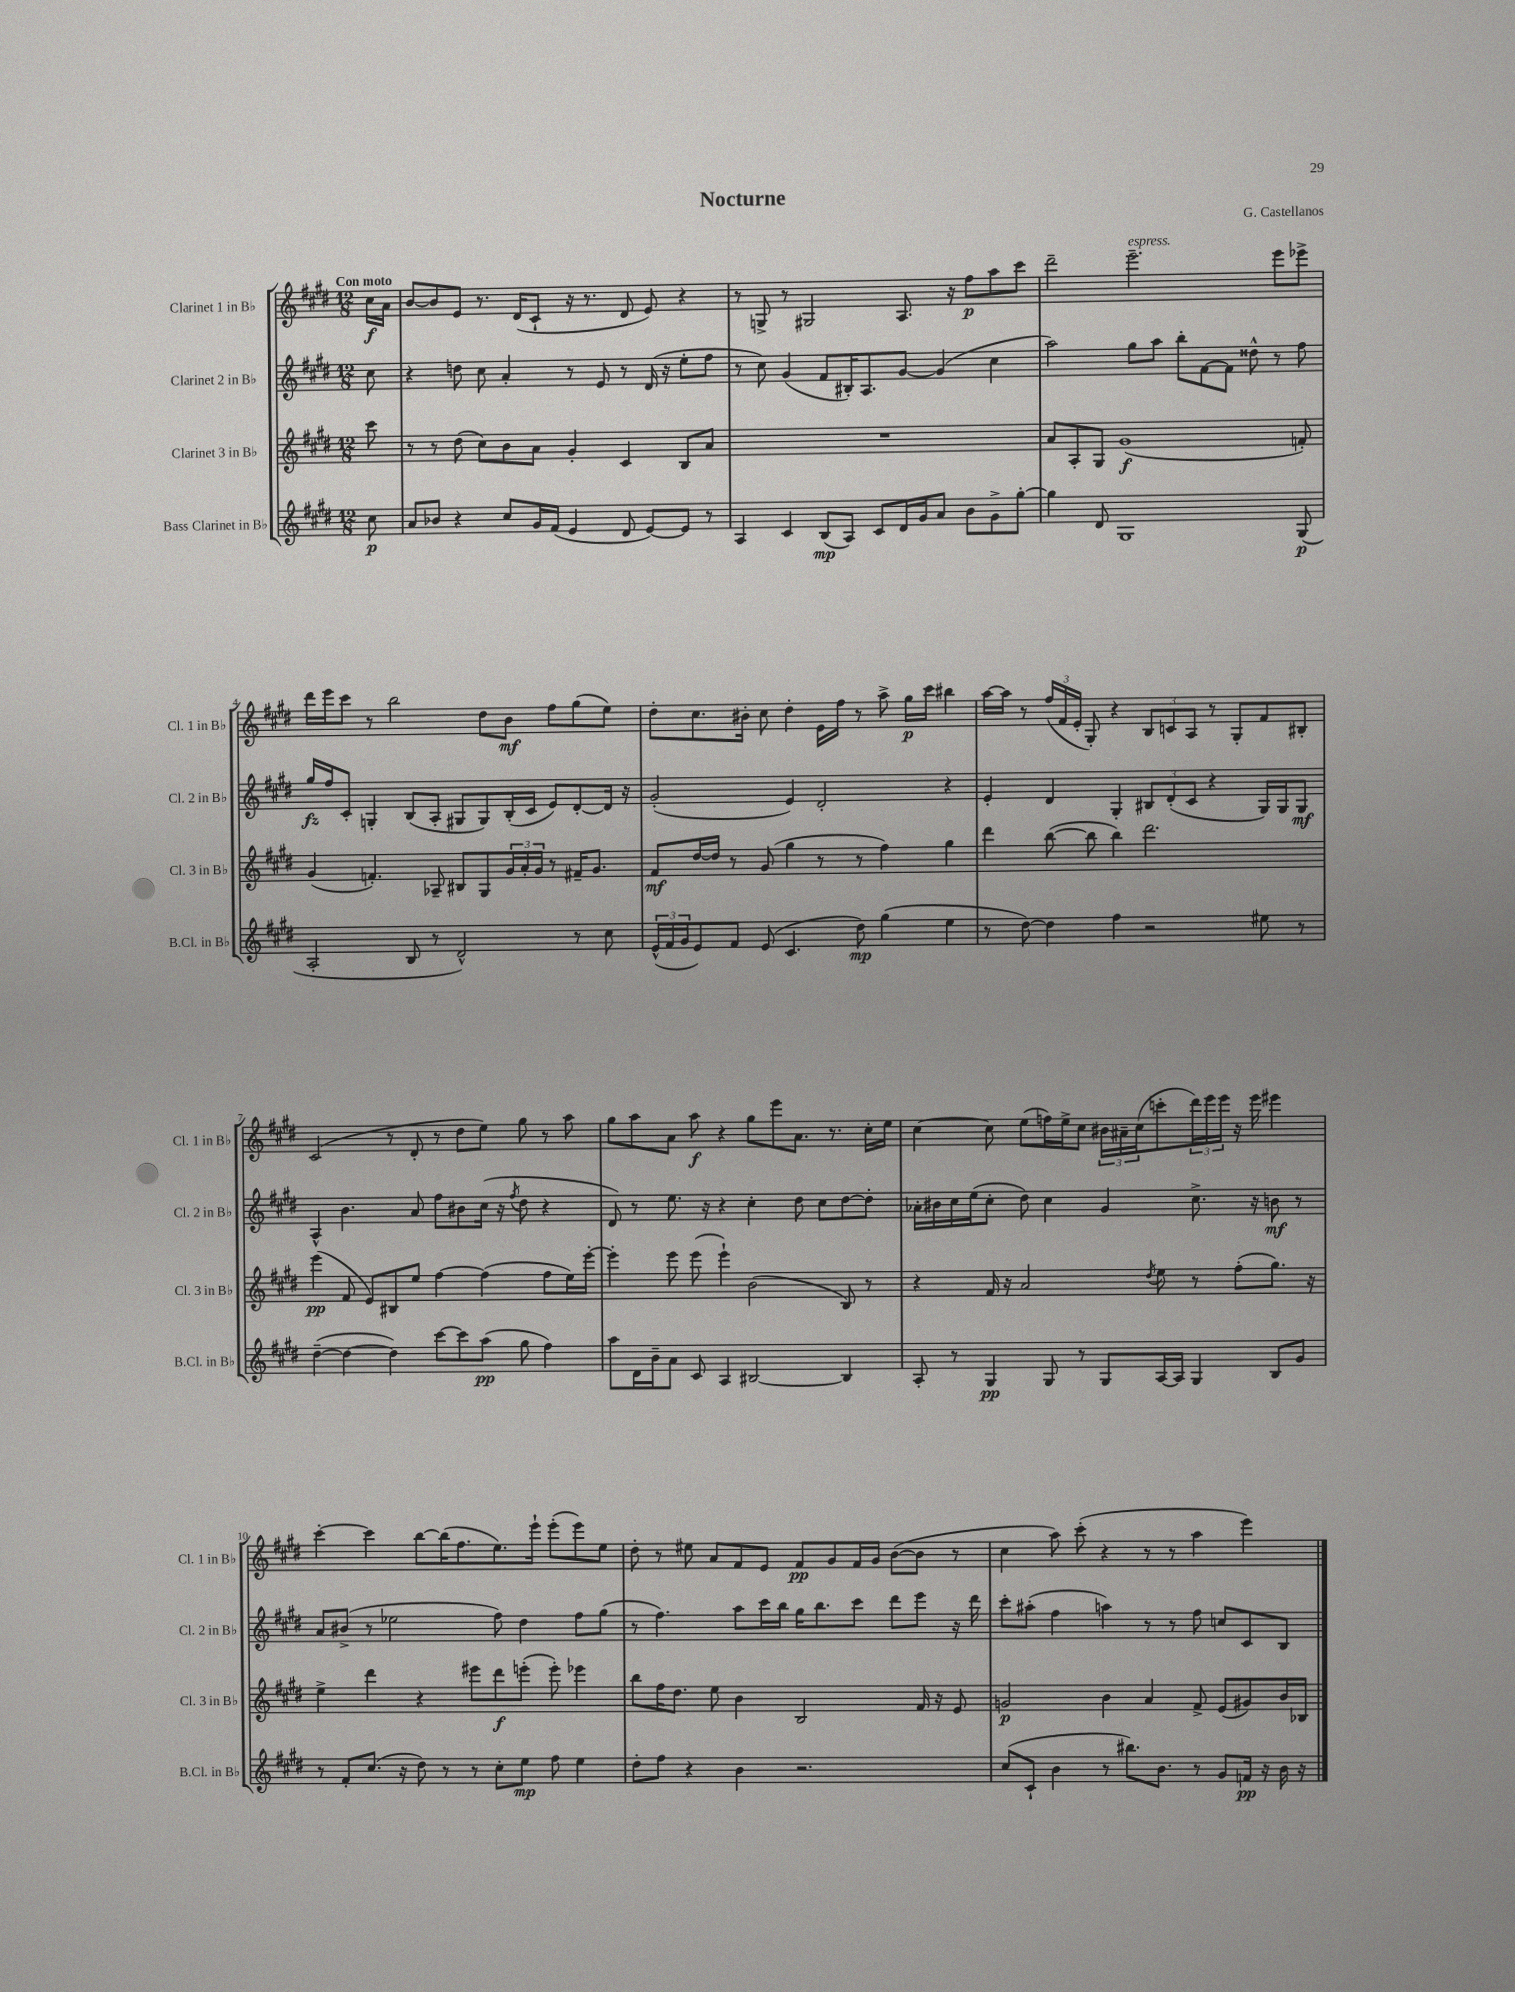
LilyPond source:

\header { title = "Nocturne" composer = "G. Castellanos" }
<<
\new StaffGroup <<
\new Staff = "s0" \with { instrumentName = "Clarinet 1 in Bb" shortInstrumentName = "Cl. 1 in Bb" } {
    \clef treble \key e \major \numericTimeSignature \time 12/8 \partial 8 \tempo "Con moto"
    cis''16\f a'16 |
    b'8~ b'8 e'8 r8. dis'16( cis'8-! r16 r8. dis'8 e'8) r4 |
    r8 g8-> r8 gis2 a8. r16 fis''8\p a''8 cis'''8 |
    dis'''2-- e'''2.--^\markup { \italic "espress." } e'''8 ees'''8-> |
    dis'''16 e'''16 cis'''8 r8 b''2 dis''8 b'8\mf fis''8 gis''8( e''8) |
    dis''8-. cis''8. bis'16-. cis''8 dis''4-. e'16 fis''16 r8 a''8-> gis''16\p cis'''16 bis''4 |
    a''16~ a''16 r8 \tuplet 3/2 { fis''16( fis'16 e'16-. } gis8-.) r4 \tuplet 3/2 { b8 c'8 a8 } r8 gis8-. fis'8 bis8-. |
    cis'2( r8 dis'8-. r8 dis''8 e''8) gis''8 r8 a''8 |
    gis''8 a''8 a'8 a''8\f r4 gis''8 e'''8 a'8. r8. cis''16-. e''16 |
    cis''4~ cis''8 e''8( f''16) e''16-> cis''8 \tuplet 3/2 { bis'16 ais'16-- cis''16( } c'''8-. \tuplet 3/2 { dis'''16) e'''16 e'''16 } r16 e'''16 eis'''4 |
    cis'''4~-. cis'''4 b''8~ b''16( fis''8. e''8.) e'''16-! e'''8-.( e'''8) e''8 |
    dis''8-. r8 eis''8 a'8 fis'8 e'8 fis'8\pp gis'8 fis'16 gis'16 b'8~( b'8 r8 |
    cis''4 a''8) cis'''8-.( r4 r8 r8 a''4 e'''4) \bar "|." |
}
\new Staff = "s1" \with { instrumentName = "Clarinet 2 in Bb" shortInstrumentName = "Cl. 2 in Bb" } {
    \clef treble \key e \major \numericTimeSignature \time 12/8 \partial 8
    cis''8 |
    r4 d''8 cis''8 a'4-. r8 e'8 r8 dis'16( r16 e''8-. fis''8 |
    r8 cis''8) gis'4( fis'8 bis16-.) a8. gis'8~ gis'4( cis''4 |
    a''2) gis''8 a''8 b''8-. fis'8~ fis'8 disis''8-^ r8 fis''8 |
    gis''16\fz fis''16 cis'8-. g4-. b8( a8-. gis8 gis8) b16-.( cis'16 e'8) dis'8~-. dis'16 r16 |
    gis'2-.( e'4) dis'2-. r4 |
    e'4-. dis'4 gis4-. \tuplet 3/2 { bis8 dis'8-.( cis'8 } r4 gis16) gis16 gis8\mf |
    a4-^ b'4. a'8 fis''8 bis'8 cis''16( r16 \acciaccatura { fis''8 } dis''8 r4 |
    dis'8) r8 e''8. r16 r4 cis''4-. dis''8 cis''8 dis''8~ dis''8-. |
    aes'16-. bis'16 cis''16 e''16( cis''8-. dis''8) cis''4 gis'4 cis''8.-> r16 b'8\mf r8 |
    a'8 bis'8->( r8 ees''2 fis''8) dis''4 fis''8 gis''8( |
    r8 fis''4.) a''8 cis'''16 b''16 gis''16 b''8. cis'''8 dis'''8 e'''8 r16 dis'''16 |
    cis'''8-. ais''8-.( fis''4 a''4) r8 r8 fis''8 c''8 cis'8 b8 \bar "|." |
}
\new Staff = "s2" \with { instrumentName = "Clarinet 3 in Bb" shortInstrumentName = "Cl. 3 in Bb" } {
    \clef treble \key e \major \numericTimeSignature \time 12/8 \partial 8
    cis'''8 |
    r8 r8 dis''8( cis''8) b'8 a'8 gis'4-. cis'4 b8 a'8 |
    R1. |
    a'8 a8-. gis8 gis'1\f( f'8-.) |
    gis'4( f'4.-.) aes8-- bis8 gis8 \tuplet 3/2 { gis'16 a'16-. gis'16 } r8 fis'16-- gis'8. |
    fis'8\mf dis''16~ dis''16 r8 gis'8( gis''4 r8 r8 fis''4) gis''4 |
    dis'''4 b''8~( b''8 b''4) dis'''2. |
    e'''4\pp( fis'8 e'8) bis8 e''8 fis''4~ fis''4( fis''8 e''16) e'''16~-. |
    e'''4-. e'''8 e'''8( e'''4-!) b'2( b8) r8 |
    r4 fis'16 r16 a'2 \acciaccatura { dis''8 } e''8 r8 fis''8-.( gis''8.) r16 |
    e''4-> dis'''4 r4 eis'''8 dis'''8\f e'''8-.( e'''8-.) ees'''4 |
    b''8 fis''16 dis''8. e''8 b'4 b2 fis'16 r16 e'8 |
    g'2\p b'4 a'4 fis'8-> e'8( gis'8) b'16 bes16 \bar "|." |
}
\new Staff = "s3" \with { instrumentName = "Bass Clarinet in Bb" shortInstrumentName = "B.Cl. in Bb" } {
    \clef treble \key e \major \numericTimeSignature \time 12/8 \partial 8
    cis''8\p |
    a'8 bes'8 r4 cis''8 gis'16 fis'16( e'4 dis'8 e'8~) e'8 r8 |
    a4 cis'4 b8\mp( a8) cis'8 dis'16 gis'16 a'8 b'8 gis'8-> gis''8~-. |
    gis''4 dis'8 gis1 gis8\p( |
    a2-. b8 r8 dis'2-^) r8 cis''8 |
    \tuplet 3/2 { e'16-^( fis'16 gis'16 } e'8) fis'8 e'8( cis'4. dis''8\mp) gis''4( e''4 |
    r8 dis''8~) dis''4 fis''4 r2 eis''8 r8 |
    dis''4~--( dis''4~ dis''4) cis'''8~ cis'''8 a''8\pp( gis''8 fis''4) |
    a''8 dis'16 b'16-- a'8 cis'8 a4 bis2~ bis4 |
    a8-. r8 gis4\pp gis8 r8 gis8 a16~ a16 gis4 b8 gis'8 |
    r8 fis'8-. cis''8.( r16 dis''8) r8 r8 cis''8-. e''8\mp fis''8 e''4 |
    dis''8-. fis''8 r4 b'4 r2. |
    cis''8( cis'8-! b'4 r8 bis''8.) b'8. r8 gis'8 f'16\pp r16 b'16 r16 \bar "|." |
}
>>
>>
